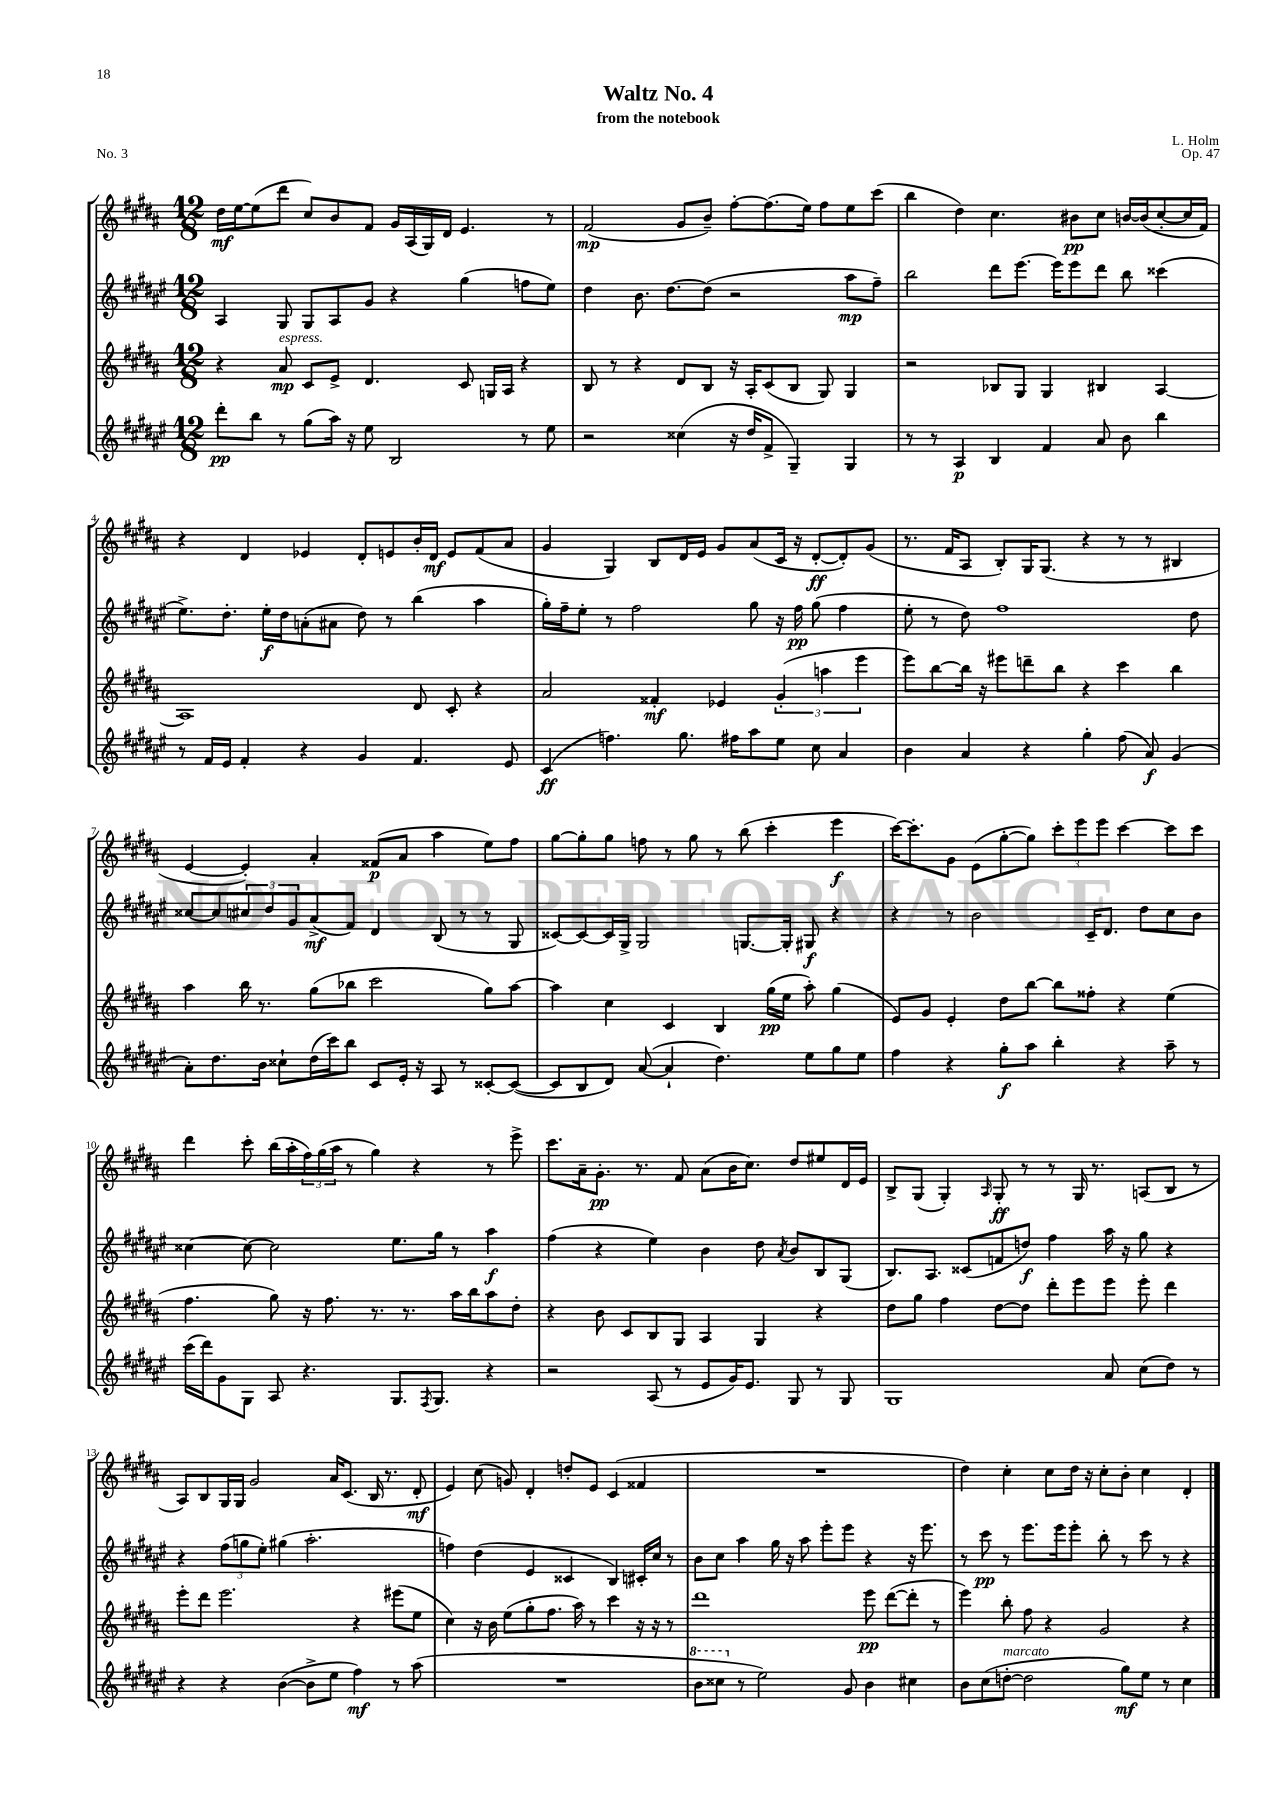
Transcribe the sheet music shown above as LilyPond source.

\header { title = "Waltz No. 4" composer = "L. Holm" subtitle = "from the notebook" opus = "Op. 47" piece = "No. 3" }
<<
\new StaffGroup <<
\new Staff = "s0" {
    \clef treble \key b \major \numericTimeSignature \time 12/8
    dis''16\mf e''16~ e''8( dis'''8 cis''8) b'8 fis'8 gis'16 ais16( gis16) dis'16 e'4. r8 |
    fis'2\mp( gis'8 b'8--) fis''8~-. fis''8.( e''16) fis''8 e''8 cis'''8( |
    b''4 dis''4) cis''4. bis'8\pp cis''8 b'16~ b'16( cis''8~-. cis''16 fis'16) |
    r4 dis'4 ees'4 dis'8-. e'8 b'16-. dis'16\mf e'8 fis'8( ais'8 |
    gis'4 gis4) b8 dis'16 e'16 gis'8 ais'8( cis'16 r16 dis'8~-.\ff dis'8-.) gis'8( |
    r8. fis'16 ais8 b8-.) gis16 gis8.( r4 r8 r8 bis4 |
    e'4~ e'4-.) ais'4-. fisis'8\p( ais'8 ais''4 e''8) fis''8 |
    gis''8~ gis''8-. gis''8 f''8 r8 gis''8 r8 b''8( cis'''4-. e'''4\f |
    cis'''16~) cis'''8.-. gis'8 e'8( gis''8~-. gis''8) \tuplet 3/2 { cis'''8-. e'''8 e'''8 } cis'''4~ cis'''8 cis'''8 |
    dis'''4 cis'''8-. b''16( ais''16-. \tuplet 3/2 { fis''16) gis''16( ais''16 } r8 gis''4) r4 r8 e'''8-> |
    cis'''8. ais'16-- gis'8.-.\pp r8. fis'8 ais'8( b'16 cis''8.) dis''8 eis''8 dis'16 e'16 |
    b8-> gis8( gis4-.) \grace { ais16 } gis8-.\ff r8 r8 gis16 r8. a8( b8 r8 |
    ais8) b8 gis16 gis16 gis'2 ais'16 cis'8.( b16 r8. dis'8-.\mf |
    e'4) cis''8( g'8) dis'4-. d''8-. e'8 cis'4( fisis'4 |
    R1. |
    dis''4) cis''4-. cis''8 dis''16 r16 cis''8-. b'8-. cis''4 dis'4-. \bar "|." |
}
\new Staff = "s1" {
    \clef treble \key fis \major \numericTimeSignature \time 12/8
    ais4 gis8 gis8 ais8 gis'8 r4 gis''4( f''8 eis''8) |
    dis''4 b'8. dis''8.~ dis''8( r2 ais''8\mp fis''8--) |
    b''2 dis'''8 eis'''8.~ eis'''16 eis'''8 dis'''8 b''8 cisis'''4( |
    eis''8.->) dis''8.-. eis''16-.\f dis''16 a'8-.( ais'8 dis''8) r8 b''4( ais''4 |
    gis''16-.) fis''16-- eis''8-. r8 fis''2 gis''8 r16 fis''16\pp gis''8( fis''4 |
    eis''8-. r8 dis''8) fis''1 dis''8 |
    cisis''8~ cisis''8 \tuplet 3/2 { cis''8 dis''8 gis'8 } ais'8->\mf( fis'8) dis'4 b8( r8 r8 gis8 |
    cisis'8~) cisis'8~ cisis'16 gis16-> gis2 g8.~ g16-. gis8\f r4 |
    r4 r8 b'2 cis'16-- dis'8. dis''8 cis''8 b'8 |
    cisis''4~ cisis''8~ cisis''2 eis''8. gis''16 r8 ais''4\f |
    fis''4( r4 eis''4) b'4 dis''8 \acciaccatura { ais'8 } b'8 b8 gis8( |
    b8.) ais8. cisis'8( f'8 d''8\f) fis''4 ais''16 r16 gis''8 r4 |
    r4 \tuplet 3/2 { fis''8( g''8 eis''8-.) } gis''4( ais''2.-. |
    f''4) dis''4( eis'4 cisis'4 b4) cis'16-. cis''16 r8 |
    b'8 cis''8 ais''4 gis''16 r16 ais''8 eis'''8-. eis'''8 r4 r16 eis'''8. |
    r8 cis'''8\pp r8 eis'''8. eis'''16 eis'''8-. b''8-. r8 cis'''8 r8 r4 \bar "|." |
}
\new Staff = "s2" {
    \clef treble \key b \major \numericTimeSignature \time 12/8
    r4 ais'8\mp^\markup { \italic "espress." } cis'8 e'8-> dis'4. cis'8 g16 ais16 r4 |
    b8 r8 r4 dis'8 b8 r16 ais16-. cis'8( b8 gis8) gis4 |
    r2 bes8 gis8 gis4 bis4 ais4~ |
    ais1 dis'8 cis'8-. r4 |
    ais'2 fisis'4-.\mf ees'4 \tuplet 3/2 { gis'4-.( a''4 e'''4 } |
    e'''8) b''8~ b''16 r16 eis'''8 d'''8-- b''8 r4 cis'''4 b''4 |
    ais''4 b''16 r8. gis''8( bes''8 cis'''2 gis''8) ais''8~ |
    ais''4 cis''4 cis'4 b4 gis''16\pp( e''16 ais''8-.) gis''4( |
    e'8) gis'8 e'4-. dis''8 b''8~ b''8 fisis''8-. r4 e''4( |
    fis''4. gis''8) r16 fis''8. r8. r8. ais''16 b''16 ais''8 dis''8-. |
    r4 b'8 cis'8 b8 gis8 ais4 gis4 r4 |
    dis''8 gis''8 fis''4 dis''8~ dis''8 dis'''8-. e'''8 e'''8 e'''8-. dis'''4 |
    e'''8-. dis'''8 e'''2. r4 eis'''8( e''8 |
    cis''4) r16 b'16 e''8( gis''8-. fis''8. ais''16) r8 cis'''4 r16 r16 r8 |
    dis'''1 e'''8\pp dis'''8~( dis'''8-. r8 |
    e'''4) b''8-. fis''8 r4 gis'2 r4 \bar "|." |
}
\new Staff = "s3" {
    \clef treble \key fis \major \numericTimeSignature \time 12/8
    dis'''8-.\pp b''8 r8 gis''8( ais''16) r16 eis''8 b2 r8 eis''8 |
    r2 cisis''4( r16 dis''16 fis'8-> gis4--) gis4 |
    r8 r8 ais4\p b4 fis'4 ais'8 b'8 b''4 |
    r8 fis'16 eis'16 fis'4-. r4 gis'4 fis'4. eis'8 |
    cis'4\ff( f''4.) gis''8. fis''16 ais''8 eis''8 cis''8 ais'4 |
    b'4 ais'4 r4 gis''4-. fis''8( ais'8\f) gis'4( |
    ais'8-.) dis''8. b'16 cisis''8-! dis''16( cis'''16) b''8 cis'8 eis'16-. r16 ais8 r8 cisis'8~-. cisis'8~( |
    cisis'8 b8 dis'8) ais'8~( ais'4-! dis''4.) eis''8 gis''8 eis''8 |
    fis''4 r4 gis''8-.\f ais''8 b''4-. r4 ais''8-- r8 |
    cis'''16( dis'''16) gis'8 gis8 ais8 r4. gis8. \acciaccatura { fis8 } gis8. r4 |
    r2 ais8( r8 eis'8 gis'16) eis'8. gis8 r8 gis8 |
    gis1 ais'8 cis''8( dis''8) r8 |
    r4 r4 b'4~( b'8-> eis''8 fis''4\mf) r8 ais''8( |
    R1. |
    \ottava #1 b''8 cisis'''8 \ottava #0 r8 eis''2) gis'8 b'4 cis''!4 |
    b'8 cis''8( d''8~-.^\markup { \italic "marcato" } d''2 gis''8\mf) eis''8 r8 cis''4 \bar "|." |
}
>>
>>
